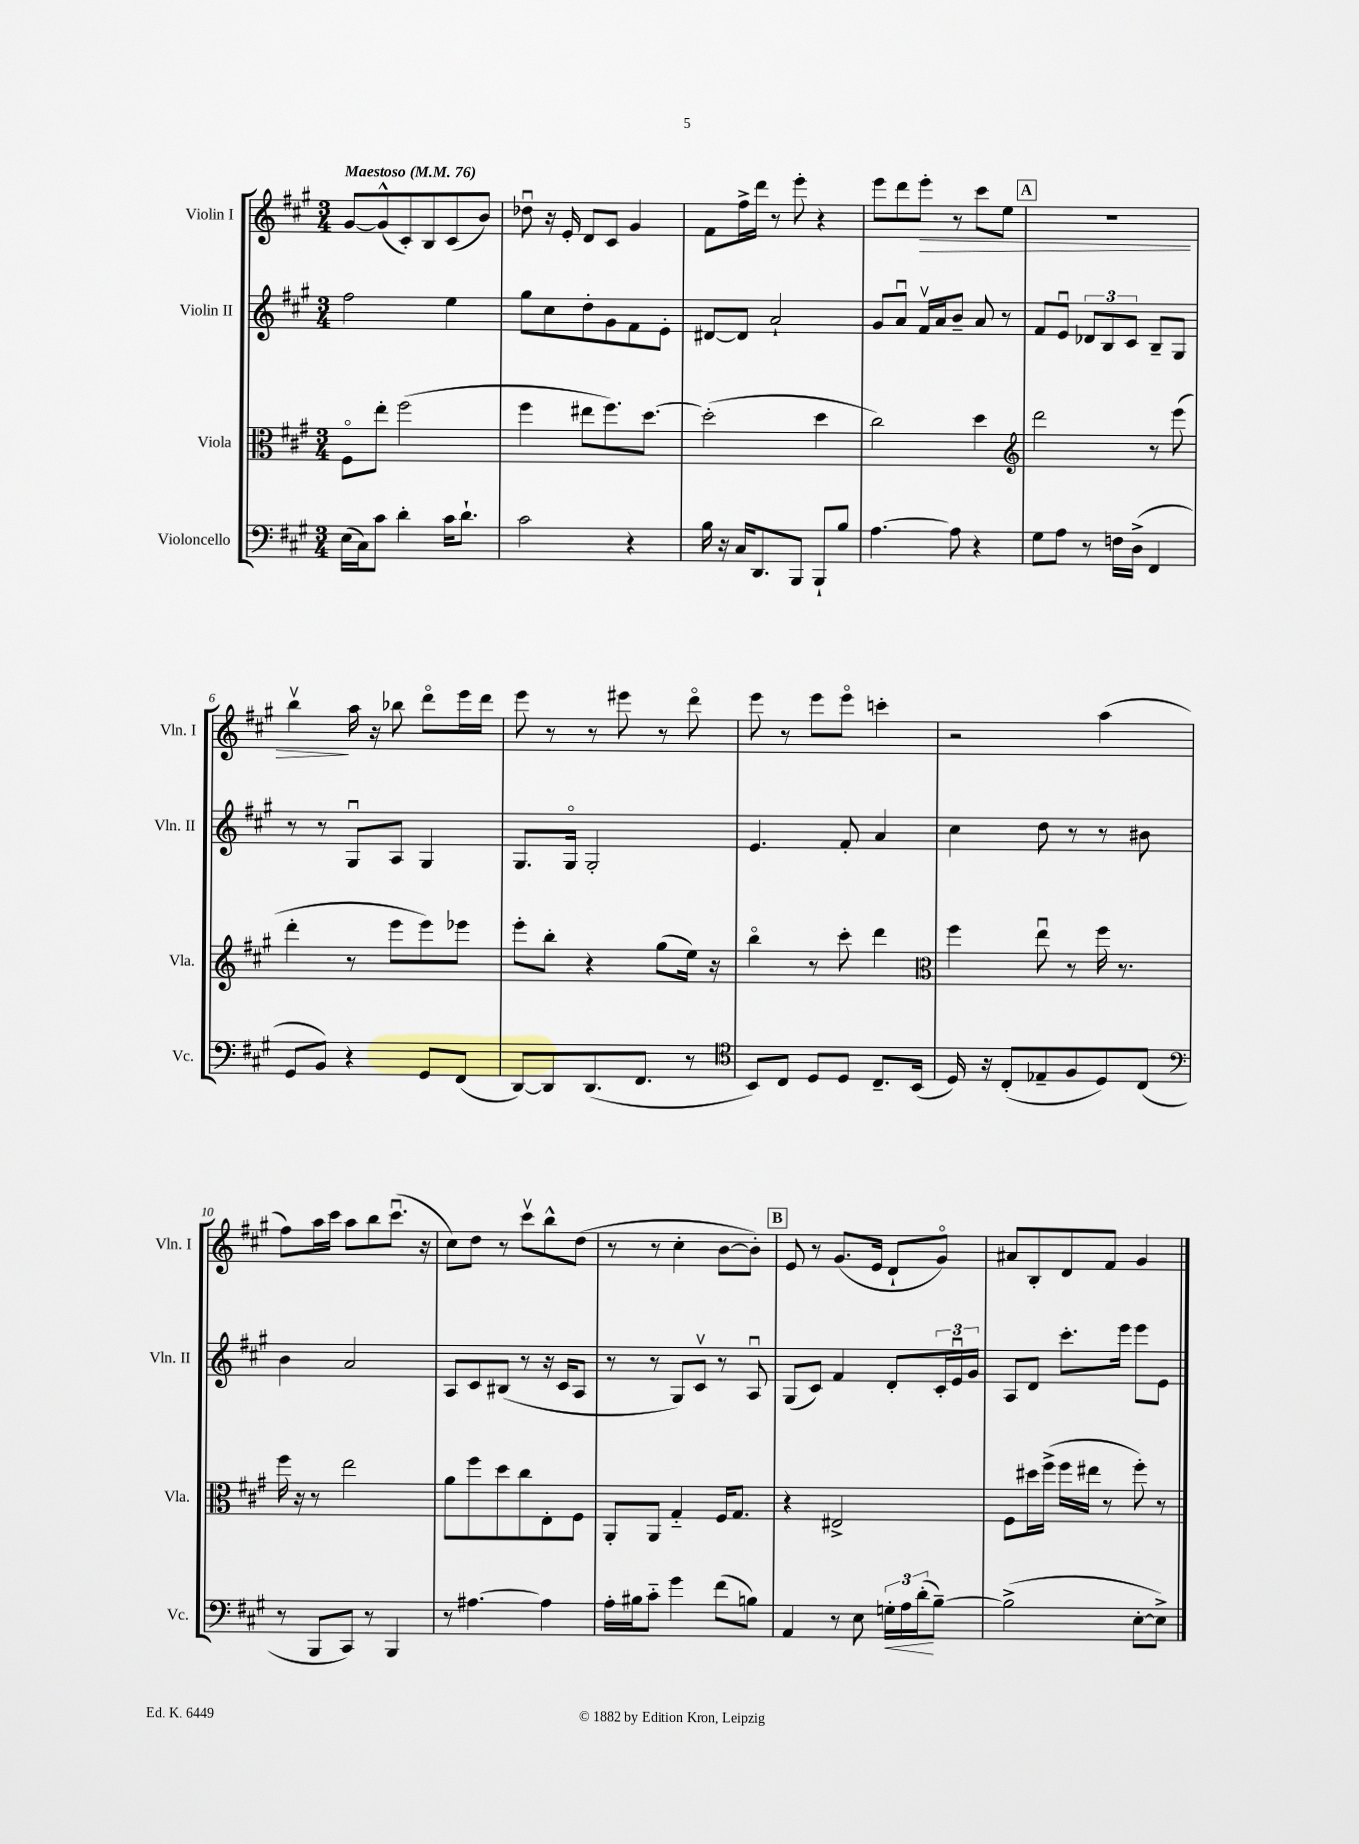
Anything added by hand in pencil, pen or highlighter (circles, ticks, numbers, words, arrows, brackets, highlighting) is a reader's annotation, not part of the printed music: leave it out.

**kern	**dynam	**kern	**kern	**kern	**dynam
*part4	*part4	*part3	*part2	*part1	*part1
*staff4	*staff4	*staff3	*staff2	*staff1	*staff1
*I"Violoncello	*	*I"Viola	*I"Violin II	*I"Violin I	*
*I'Vc.	*	*I'Vla.	*I'Vln. II	*I'Vln. I	*
*clefF4	*	*clefC3	*clefG2	*clefG2	*
*k[f#c#g#]	*	*k[f#c#g#]	*k[f#c#g#]	*k[f#c#g#]	*
*M3/4	*	*M3/4	*M3/4	*M3/4	*
*MM76	*	*MM76	*MM76	*MM76	*
=1	=1	=1	=1	=1	=1
!	!	!	!	!LO:TX:a:B:t=Maestoso	!
(16E\LL	.	8F#\L	2ff#\	[8g#/L	.
16C#\J)	.	.	.	.	.
8c#\J	.	8ee'\J	.	(8g#^^/]	.
4d'\	.	(2ff#\	.	8c#'/)	.
.	.	.	.	8B/	.
16c#\KL	.	.	4ee\	(8c#/	.
8.d`\J	.	.	.	.	.
.	.	.	.	8b/J)	.
=2	=2	=2	=2	=2	=2
2c#\	.	4ff#\	8gg#\L	8dd-Xu\	.
.	.	.	8cc#\	16r	.
.	.	.	.	16e'/	.
.	.	8ee#X\L	8dd'\	8d/L	.
.	.	8.ff#\)	8g#\	8c#/J	.
4r	.	.	8f#\	4g#/	.
.	.	[8.dd\J	.	.	.
.	.	.	8e'\J	.	.
=3	=3	=3	=3	=3	=3
16B\	.	(2dd'\]	[8d#X/L	8f#\L	.
16r	.	.	.	.	.
16C#/KL	.	.	8d#/J]	16ff#^\L	.
8.DD/	.	.	.	16ddd\JJ	.
.	.	.	2a`/	8r	.
8BBB/J	.	.	.	8eee'\	.
8BBB`/L	.	4dd\	.	4r	.
8B/J	.	.	.	.	.
=4	=4	=4	=4	=4	=4
[4.A\	.	2cc#\)	8g#/L	8eee\L	.
.	.	.	8au/J	8ddd\	.
!	!	!	!	!	!LO:HP:b
.	.	.	16f#v/LL	8eee'\J	>
.	.	.	16a/J	.	.
8A\]	.	.	8b~/J	8r	.
4r	.	4dd\	8a/	8ccc#\L	.
.	.	.	8r	8ee\J	.
!!LO:REH:place=s1:t=A
=5	=5	=5	=5	=5	=5
*	*	*clefG2	*	*	*
8G#\L	.	2ddd\	8f#/L	2.r	.
8A\J	.	.	8eu/J	.	.
8r	.	.	12d-X/L	.	.
.	.	.	12B/	.	.
16Fn\LL	.	.	.	.	.
.	.	.	12c#/J	.	.
(16D^\JJ	.	.	.	.	.
4FF#/	.	8r	8B~/L	.	.
.	.	(8eee\	8G#/J	.	.
!!LO:LB:g=z
=6	=6	=6	=6	=6	=6
8GG#/L	.	4ddd'\	8r	4bbv\	.
8BB/J)	.	.	8r	.	.
4r	.	8r	8G#u/L	16aa\	]
.	.	.	.	16r	.
.	.	8eee\L	8A/J	8bb-X\	.
8GG#/L	.	8eee\)	4G#/	8ddd\L	.
(8FF#/J	.	8eee-X\J	.	16eee\L	.
.	.	.	.	16ddd\JJ	.
=7	=7	=7	=7	=7	=7
[8DD/L)	.	8eee'\L	8.G#/L	8eee\	.
8DD/]	.	8bb'\J	.	8r	.
.	.	.	16G#/Jk	.	.
(8.DD/	.	4r	2G#'/	8r	.
.	.	.	.	8eee#X\	.
8.FF#/J	.	.	.	.	.
.	.	(8gg#\L	.	8r	.
8r	.	16ee\Jk)	.	8ddd\	.
.	.	16r	.	.	.
=8	=8	=8	=8	=8	=8
*clefC4	*	*	*	*	*
8BB/L)	.	4bb\	4.e/	8eee\	.
8C#/J	.	.	.	8r	.
8D/L	.	8r	.	8eee\L	.
8D/J	.	8ccc#'\	8f#'/	8eee\J	.
8.C#~/L	.	4ddd\	4a/	4cccn'\	.
(16BB/Jk	.	.	.	.	.
=9	=9	=9	=9	=9	=9
*	*	*clefC3	*	*	*
16D/)	.	4ff#\	4cc#\	2r	.
16r	.	.	.	.	.
(8C#'/L	.	.	.	.	.
8E-X~/	.	8eeu\	8dd\	.	.
8F#/	.	8r	8r	.	.
8D/)	.	16ff#\	8r	(4aa\	.
.	.	8.r	.	.	.
(8C#/J	.	.	8b#X\	.	.
!!LO:LB:g=z
=10	=10	=10	=10	=10	=10
*clefF4	*	*	*	*	*
8r	.	16ff#\	4b\	8ff#\L)	.
.	.	16r	.	.	.
8BBB/L	.	8r	.	16aa\L	.
.	.	.	.	16ccc#\JJ	.
8CC#/J)	.	2ee\	2a/	8aa\L	.
8r	.	.	.	8bb\	.
4BBB/	.	.	.	(8.ccc#u\J	.
.	.	.	.	16r	.
=11	=11	=11	=11	=11	=11
8r	.	8a\L	8A/L	8cc#\L)	.
[4.A#X\	.	8ff#\	8c#/	8dd\J	.
.	.	8dd\	(8B#X/J	8r	.
.	.	8cc#\	8r	8ccc#v\L	.
4A#\]	.	8E'\	16r	8bb^^\	.
.	.	.	16c#/KL	.	.
.	.	8F#\J	8A/J	(8dd\J	.
=12	=12	=12	=12	=12	=12
16A'\LL	.	8AA'/L	8r	8r	.
16B#X\J	.	.	.	.	.
8c#\J	.	8AA/J	8r	8r	.
4g#\	.	4G#/	8G#/L)	4cc#'\	.
.	.	.	8c#v/J	.	.
(8f#\L	.	16F#/KL	8r	[8b\L	.
.	.	8.G#/J	.	.	.
8Bn\J)	.	.	8Au/	8b'\J])	.
!!LO:REH:place=s1:t=B
=13	=13	=13	=13	=13	=13
4AA/	.	4r	(8G#/L	8e/	.
.	.	.	8c#/J)	8r	.
8r	.	2E#X^/	4f#/	(8.g#/L	.
8E\	.	.	.	.	.
.	.	.	.	16e/Jk	.
!	!LO:HP:b	!	!	!	!
24Gn'\LL	<	.	8d'/L	8d`/L	.
24A\	.	.	.	.	.
(24d'\J	.	.	.	.	.
[8B~\J)	[	.	24c#'/L	8g#/J)	.
.	.	.	24eu/	.	.
.	.	.	24g#/JJ	.	.
=14	=14	=14	=14	=14	=14
(2B^\]	.	8F#\L	8A/L	8a#X/L	.
.	.	16dd#X\L	8d/J	8B'/	.
.	.	(16ff#^\JJ	.	.	.
.	.	16ff#\LL	8.ccc#'\L	8d/	.
.	.	16ee#X\JJ	.	.	.
.	.	8r	.	8f#/J	.
.	.	.	16eee\Jk	.	.
[8E'\L	.	8ff#'\)	8eee\L	4g#/	.
8E^\J])	.	8r	8e\J	.	.
==	==	==	==	==	==
*-	*-	*-	*-	*-	*-
